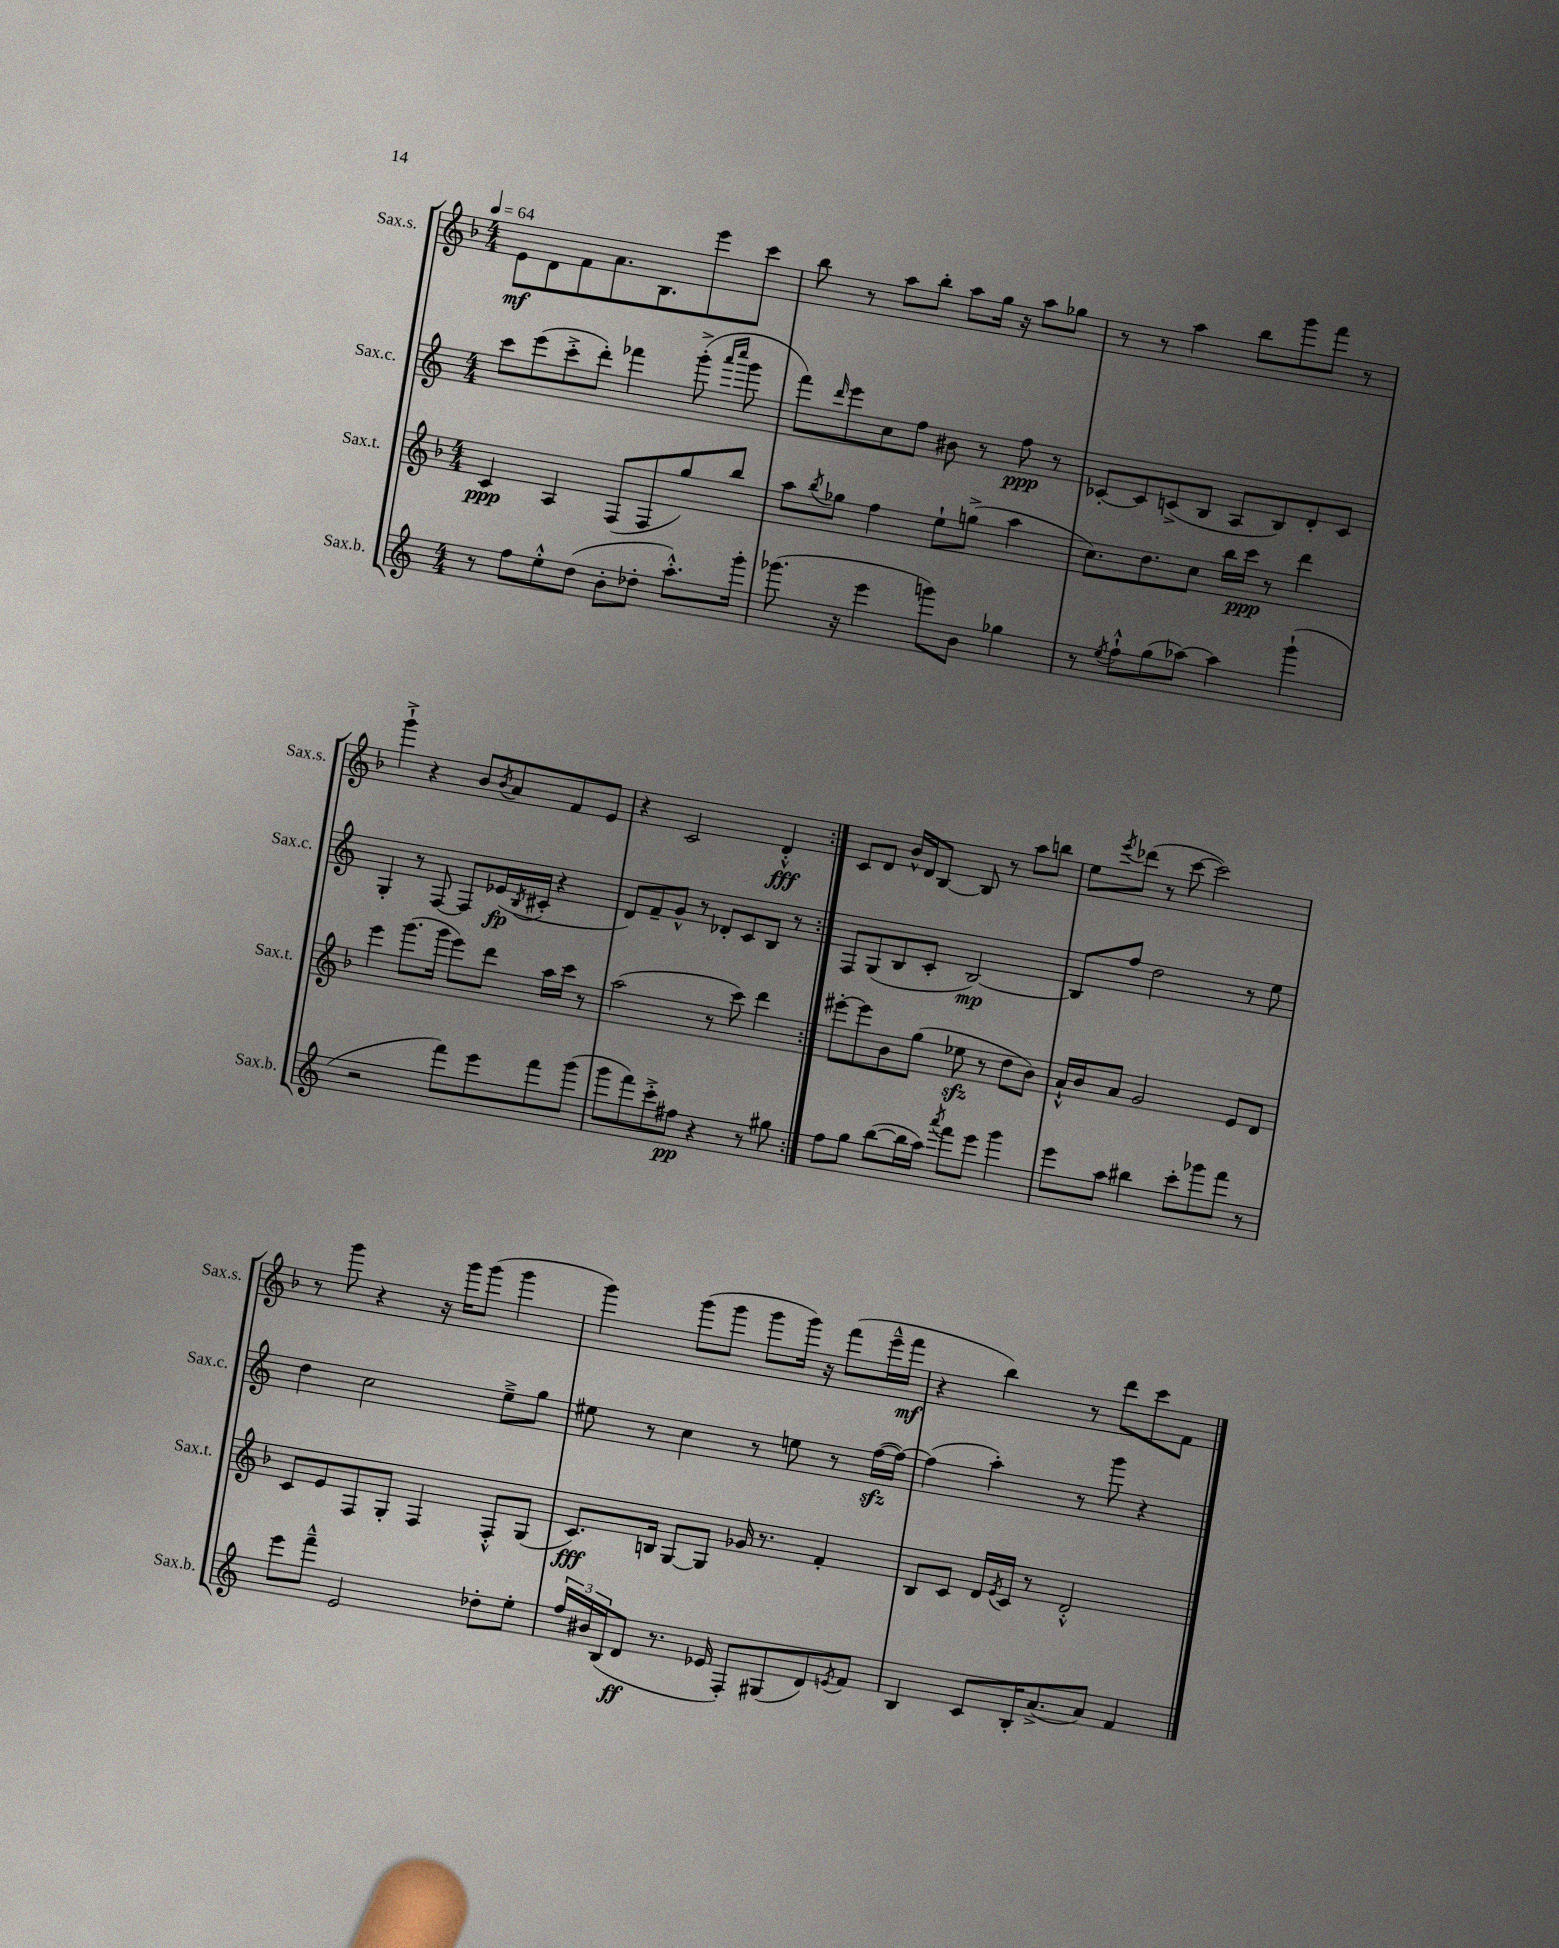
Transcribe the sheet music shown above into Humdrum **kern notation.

**kern	**dynam	**kern	**dynam	**kern	**dynam	**kern	**dynam
*part4	*part4	*part3	*part3	*part2	*part2	*part1	*part1
*staff4	*staff4	*staff3	*staff3	*staff2	*staff2	*staff1	*staff1
*I"Sax.b.	*	*I"Sax.t.	*	*I"Sax.c.	*	*I"Sax.s.	*
*I'Sax.b.	*	*I'Sax.t.	*	*I'Sax.c.	*	*I'Sax.s.	*
*clefG2	*	*clefG2	*	*clefG2	*	*clefG2	*
*k[]	*	*k[b-]	*	*k[]	*	*k[b-]	*
*M4/4	*	*M4/4	*	*M4/4	*	*M4/4	*
*MM64	*	*MM64	*	*MM64	*	*MM64	*
=1	=1	=1	=1	=1	=1	=1	=1
8r	.	4c/	ppp	8ccc\L	.	8e\L	mf
8ff\L	.	.	.	(8eee\	.	8d\	.
8ee'^^\	.	4A/	.	8ccc'^\	.	8f\	.
(8dd\J	.	.	.	8ddd'\J)	.	8.a\	.
8b'\L	.	(8F/L	.	4fff-X\	.	.	.
.	.	.	.	.	.	8.B-\	.
8dd-X'\J	.	8F/	.	.	.	.	.
8.aa'^^\L)	.	8gg/)	.	(8ggg'^\	.	8eee\	.
.	.	.	.	16qqaaa/LL	.	.	.
.	.	.	.	16qqcccc/JJ	.	.	.
.	.	8bb-/J	.	8ggg\	.	8ccc\J	.
16ggg'\Jk	.	.	.	.	.	.	.
=2	=2	=2	=2	=2	=2	=2	=2
(8.ggg-X\	.	8aa\L	.	8fff\L)	.	8bb-\	.
.	.	8qbb-/	.	16qqddd/	.	.	.
.	.	8gg-X\J	.	8eee\	.	8r	.
16r	.	.	.	.	.	.	.
4eee\	.	4ff\	.	8cc\	.	8aa\L	.
.	.	.	.	8ff\J	.	8bb-'\J	.
8gggn\L)	.	8ee`\L	.	8b#X\	.	8aa\L	.
8b\J	.	(8ggn^\J	.	8r	.	16gg\Jk	.
.	.	.	.	.	.	16r	.
4gg-X\	.	4aa\	.	8ff\	ppp	8aa\L	.
.	.	.	.	8r	.	8gg-X\J	.
=3	=3	=3	=3	=3	=3	=3	=3
8r	.	8.cc\L)	.	[8c-X'/L	.	8r	.
8qee/	.	.	.	.	.	.	.
8ff`^^\L	.	.	.	8c-/]	.	8r	.
.	.	8.dd\	.	.	.	.	.
(8gg\	.	.	.	(8cn^/	.	4aa\	.
[8aa-X\J)	.	8cc\J	.	8B/J	.	.	.
4aa-\]	.	16bb-\LL	.	8A/L	.	8bb-\L	.
.	.	16ccc\JJ	ppp	.	.	.	.
.	.	8r	.	8B/)	.	8ggg\	.
(4ggg`\	.	4ddd\	.	8d'/	.	8fff\J	.
.	.	.	.	8c/J	.	8r	.
!!LO:LB:g=z
=4	=4	=4	=4	=4	=4	=4	=4
2r	.	4eee\	.	4G'/	.	4ggg`^\	.
.	.	(8.ggg\L	.	8r	.	4r	.
.	.	.	.	[8F/	.	.	.
.	.	16ggg\Jk	.	.	.	.	.
8fff\L)	.	8eee\L)	.	8F/L]	.	8b-/L	.
.	.	.	.	.	.	8qb-/	.
8eee\	.	8ddd\J	.	(16e-X/L	fp	8a/	.
.	.	.	.	8qB/	.	.	.
.	.	.	.	16c#X'/JJ	.	.	.
8fff\	.	16aa\LL	.	4r	.	8f/	.
.	.	16ccc\JJ	.	.	.	.	.
(8ggg\J	.	8r	.	.	.	8e/J	.
=5	=5	=5	=5	=5	=5	=5	=5
8ggg\L	.	(2aa\	.	8d/L)	.	4r	.
8fff\)	.	.	.	8f~/	.	.	.
8ccc'^\	.	.	.	8g^^/J	.	2c/	.
8ff#X\J	pp	.	.	8r	.	.	.
4r	.	8r	.	8d-X'/L	.	.	.
.	.	8ccc\)	.	8c/	.	.	.
8r	.	4ddd\	.	8B/J	.	4d'^^/	fff
8gg#X\	.	.	.	8r	.	.	.
=6:|!	=6:|!	=6:|!	=6:|!	=6:|!	=6:|!	=6:|!	=6:|!
8ff\L	.	[8eee#X'\L	.	8F/L	.	8c/L	.
8gg\J	.	8eee#\]	.	(8G/	.	8d/J	.
([8bb\L	.	8b-\	.	8B/	.	16b-^^/LL	.
.	.	.	.	.	.	16d/J	.
16bb\L]	.	(8gg\J	.	8c'/J	.	[8B-/J	.
16aa\JJ)	.	.	.	.	.	.	.
8qaaa/	.	.	.	.	.	.	.
8fff\L	.	8ee-Xzz\	.	[2B/)	mp	8B-/]	.
8eee\J	.	8r	.	.	.	8r	.
4ggg\	.	8dd\L	.	.	.	8aa\L	.
.	.	8b-\J)	.	.	.	8bbn\J	.
=7	=7	=7	=7	=7	=7	=7	=7
8eee\L	.	16a`^^/LL	.	8B/L]	.	8ee\L	.
.	.	16b-/J	.	.	.	.	.
.	.	.	.	.	.	8qeee/	.
8aa\J	.	8a/J	.	8ff/J	.	(8ddd-X\J	.
4bb#X\	.	2g/	.	2dd\	.	8r	.
.	.	.	.	.	.	[8ccc\	.
8ccc'\L	.	.	.	.	.	2ccc\])	.
8ggg-X\	.	.	.	.	.	.	.
8fff\J	.	8e/L	.	8r	.	.	.
8r	.	8d/J	.	8ee\	.	.	.
!!LO:LB:g=z
=8	=8	=8	=8	=8	=8	=8	=8
8eee\L	.	8c/L	.	4dd\	.	8r	.
8fff~^^\J	.	8e/	.	.	.	8ggg\	.
2e/	.	8F/	.	2cc\	.	4r	.
.	.	8G'/J	.	.	.	.	.
.	.	4F/	.	.	.	16r	.
.	.	.	.	.	.	16ggg\KL	.
.	.	.	.	.	.	(8ggg\J	.
8dd-X'\L	.	8F'^^/L	.	8ee~^\L	.	4ggg\	.
8ee'\J	.	(8G/J	.	8gg\J	.	.	.
=9	=9	=9	=9	=9	=9	=9	=9
24ff/LL	.	8.c/L)	fff	8ee#X\	.	4ggg\)	.
24b#X/	.	.	.	.	.	.	.
(24B/J	.	.	.	.	.	.	.
8d/J	ff	.	.	8r	.	.	.
.	.	16Bn/Jk	.	.	.	.	.
8.r	.	[8G/L	.	4cc\	.	(8ggg\L	.
.	.	8G/J]	.	.	.	8ggg\J	.
16e-X/	.	.	.	.	.	.	.
8F'/L)	.	16g-X/	.	8r	.	8ggg\L	.
.	.	8.r	.	.	.	.	.
(8G#X/	.	.	.	8een\	.	16ggg\Jk)	.
.	.	.	.	.	.	16r	.
8d/)	.	4f'/	.	8r	.	(8fff\L	.
8qen/	.	.	.	.	.	.	.
8f/J	.	.	.	([16ffzz\LL	.	16eee~^^\L	.
.	.	.	.	16ff\JJ_)	.	16fff\JJ	mf
=10	=10	=10	=10	=10	=10	=10	=10
4B/	.	8B-/L	.	(4ff\]	.	4r	.
.	.	8c/J	.	.	.	.	.
8c/L	.	16d/LL	.	4aa'\)	.	4bb-\)	.
.	.	8qe/	.	.	.	.	.
.	.	16c/JJ	.	.	.	.	.
16B'/K	.	8r	.	.	.	.	.
(8.a^/	.	.	.	.	.	.	.
.	.	2d'^^/	.	8r	.	8r	.
8a/J)	.	.	.	8ggg\	.	8ddd\L	.
4f/	.	.	.	4r	.	8ccc\	.
.	.	.	.	.	.	8f\J	.
==	==	==	==	==	==	==	==
*-	*-	*-	*-	*-	*-	*-	*-
